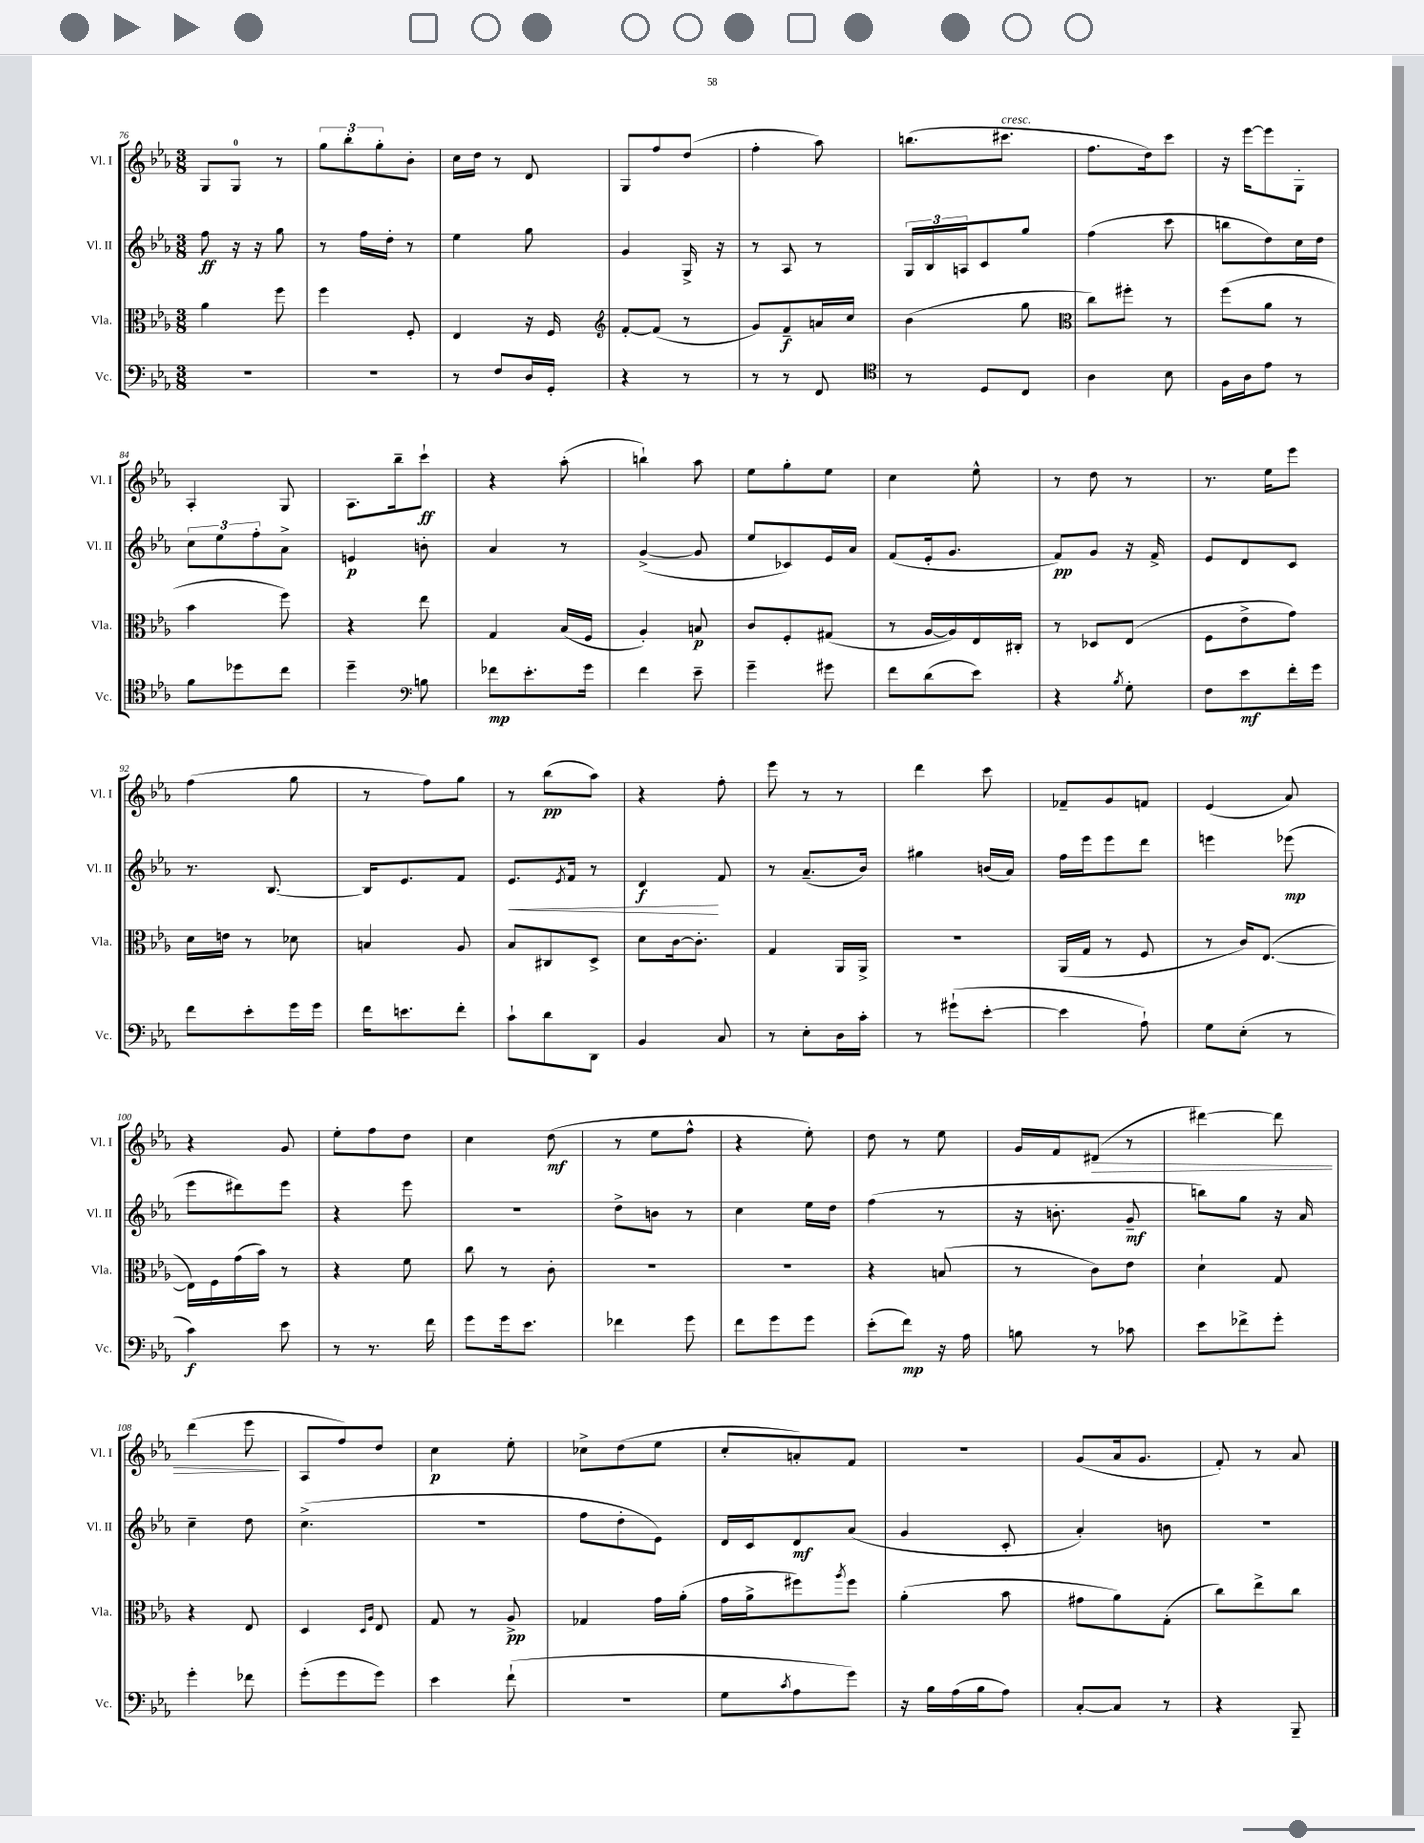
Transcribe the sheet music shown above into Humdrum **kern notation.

**kern	**dynam	**kern	**dynam	**kern	**dynam	**kern	**dynam
*part4	*part4	*part3	*part3	*part2	*part2	*part1	*part1
*staff4	*staff4	*staff3	*staff3	*staff2	*staff2	*staff1	*staff1
*I"Vc.	*	*I"Vla.	*	*I"Vl. II	*	*I"Vl. I	*
*I'Vc.	*	*I'Vla.	*	*I'Vl. II	*	*I'Vl. I	*
*clefF4	*	*clefC3	*	*clefG2	*	*clefG2	*
*k[b-e-a-]	*	*k[b-e-a-]	*	*k[b-e-a-]	*	*k[b-e-a-]	*
*M3/8	*	*M3/8	*	*M3/8	*	*M3/8	*
=76	=76	=76	=76	=76	=76	=76	=76
4.r	.	4a-\	.	8ff\	ff	8G/L	.
.	.	.	.	16r	.	8G/J	.
.	.	.	.	16r	.	.	.
.	.	8ff\	.	8gg\	.	8r	.
=77	=77	=77	=77	=77	=77	=77	=77
4.r	.	4ff\	.	8r	.	12gg\L	.
.	.	.	.	.	.	12bb-'\	.
.	.	.	.	16ff\LL	.	.	.
.	.	.	.	.	.	12gg'\	.
.	.	.	.	16dd'\JJ	.	.	.
.	.	8F'/	.	8r	.	8b-'\J	.
=78	=78	=78	=78	=78	=78	=78	=78
8r	.	4E-/	.	4ee-\	.	16cc\LL	.
.	.	.	.	.	.	16dd\JJ	.
8F/L	.	.	.	.	.	8r	.
16D/L	.	16r	.	8gg\	.	8d/	.
16GG'/JJ	.	16F/	.	.	.	.	.
=79	=79	=79	=79	=79	=79	=79	=79
*	*	*clefG2	*	*	*	*	*
4r	.	[8f'/L	.	4g/	.	8G/L	.
.	.	(8f/J]	.	.	.	8ff/	.
8r	.	8r	.	16G^/	.	(8dd/J	.
.	.	.	.	16r	.	.	.
=80	=80	=80	=80	=80	=80	=80	=80
8r	.	8g/L)	.	8r	.	4ff'\	.
8r	.	8f~/	f	8A-/	.	.	.
8FF/	.	16an/L	.	8r	.	8aa-\)	.
.	.	16cc/JJ	.	.	.	.	.
=81	=81	=81	=81	=81	=81	=81	=81
*clefC4	*	*	*	*	*	*	*
8r	.	(4b-\	.	24G/LL	.	(8.bbn\L	.
.	.	.	.	24B-/	.	.	.
.	.	.	.	24An/J	.	.	.
8D/L	.	.	.	8c/	.	.	.
!	!	!	!	!	!	!LO:TX:a:i:t=cresc.	!
.	.	.	.	.	.	8.ccc#X\J	.
8C/J	.	8gg\	.	8gg/J	.	.	.
=82	=82	=82	=82	=82	=82	=82	=82
*	*	*clefC3	*	*	*	*	*
4A-\	.	8cc\L)	.	(4ff\	.	8.ff\L	.
.	.	8ff#X'\J	.	.	.	.	.
.	.	.	.	.	.	16dd\k)	.
8B-\	.	8r	.	8ccc\	.	8ccc\J	.
=83	=83	=83	=83	=83	=83	=83	=83
16F\LL	.	(8ff\L	.	8bbn\L	.	16r	.
16A-\J	.	.	.	.	.	[16eee-\KL	.
8e-\J	.	8a-\J	.	8dd\)	.	8eee-\]	.
8r	.	8r	.	16cc\L	.	8G'\J	.
.	.	.	.	16dd\JJ	.	.	.
!!LO:LB:g=z
=84	=84	=84	=84	=84	=84	=84	=84
8f\L	.	4b-\	.	12cc\L	.	4A-'/	.
.	.	.	.	12ee-\	.	.	.
8dd-X\	.	.	.	.	.	.	.
.	.	.	.	12ff'\	.	.	.
8cc\J	.	8ff\)	.	8a-^\J	.	8G/	.
=85	=85	=85	=85	=85	=85	=85	=85
4dd~\	.	4r	.	4en/	p	8.A-\L	.
.	.	.	.	.	.	16bb-~\k	.
*clefF4	*	*	*	*	*	*	*
8Bn\	.	8ee-\	.	8bn'\	.	8ccc`\J	ff
=86	=86	=86	=86	=86	=86	=86	=86
8f-X\L	mp	4G/	.	4a-/	.	4r	.
8.e-'\	.	.	.	.	.	.	.
.	.	(16B-/LL	.	8r	.	(8aa-'\	.
16g\Jk	.	16F/JJ	.	.	.	.	.
=87	=87	=87	=87	=87	=87	=87	=87
4f\	.	4A-'/)	.	([4g^/	.	4bbn`\)	.
8e-~\	.	8Bn/	p	8g/]	.	8aa-\	.
=88	=88	=88	=88	=88	=88	=88	=88
4g~\	.	8c/L	.	8ee-/L	.	8ee-\L	.
.	.	8F'/	.	8c-X/)	.	8gg'\	.
8g#X\	.	(8G#X/J	.	16e-/L	.	8ee-\J	.
.	.	.	.	16a-/JJ	.	.	.
=89	=89	=89	=89	=89	=89	=89	=89
8f\L	.	8r	.	(8f/L	.	4cc\	.
(8d\	.	[16A-/LL	.	16e-'/k	.	.	.
.	.	16A-/])	.	8.g/J	.	.	.
8e-\J)	.	16E-/	.	.	.	8ee-^^\	.
.	.	16C#X'/JJ	.	.	.	.	.
=90	=90	=90	=90	=90	=90	=90	=90
4r	.	8r	.	8f/L)	pp	8r	.
.	.	8D-X/L	.	8g/J	.	8dd\	.
8qB-/	.	.	.	.	.	.	.
8G'\	.	(8E-/J	.	16r	.	8r	.
.	.	.	.	16f^/	.	.	.
=91	=91	=91	=91	=91	=91	=91	=91
8F\L	.	8F\L	.	8e-/L	.	8.r	.
8e-\	mf	8e-^\	.	8d/	.	.	.
.	.	.	.	.	.	16ee-\KL	.
16f'\L	.	8g\J)	.	8c/J	.	8eee-\J	.
16g\JJ	.	.	.	.	.	.	.
!!LO:LB:g=z
=92	=92	=92	=92	=92	=92	=92	=92
8f\L	.	16d\LL	.	8.r	.	(4ff\	.
.	.	16en\JJ	.	.	.	.	.
8e-'\	.	8r	.	.	.	.	.
.	.	.	.	[8.B-/	.	.	.
16g\L	.	8d-X\	.	.	.	8gg\	.
16g\JJ	.	.	.	.	.	.	.
=93	=93	=93	=93	=93	=93	=93	=93
16f\KL	.	4Bn/	.	16B-/KL]	.	8r	.
8.en\	.	.	.	8.e-/	.	.	.
.	.	.	.	.	.	8ff\L)	.
8f'\J	.	8A-/	.	8f/J	.	8gg\J	.
=94	=94	=94	=94	=94	=94	=94	=94
!	!	!	!	!	!LO:HP:b	!	!
8c`\L	.	8B-/L	.	8.e-/L	<	8r	.
8d\	.	8C#X/	.	.	.	(8bb-\L	pp
.	.	.	.	8qe-/	.	.	.
.	.	.	.	16f/Jk	.	.	.
8DD\J	.	8D^/J	.	8r	.	8aa-\J)	.
=95	=95	=95	=95	=95	=95	=95	=95
4BB-/	.	8d\L	.	4d/	f	4r	.
.	.	[16c\k	.	.	.	.	.
.	.	8.c'\J]	.	.	.	.	.
8C/	.	.	.	8f/	[	8ff'\	.
=96	=96	=96	=96	=96	=96	=96	=96
8r	.	4G/	.	8r	.	8eee-\	.
8E-'\L	.	.	.	(8.a-~/L	.	8r	.
16D\L	.	16AA-/LL	.	.	.	8r	.
16c'\JJ	.	16AA-^/JJ	.	16b-/Jk)	.	.	.
=97	=97	=97	=97	=97	=97	=97	=97
8r	.	4.r	.	4gg#X\	.	4ddd\	.
(8g#X`\L	.	.	.	.	.	.	.
[8e-'\J	.	.	.	(16bn/LL	.	8ccc\	.
.	.	.	.	16a-/JJ)	.	.	.
=98	=98	=98	=98	=98	=98	=98	=98
4e-\]	.	(16AA-/LL	.	16ff\LL	.	8f-X~/L	.
.	.	16G/JJ	.	16eee-\J	.	.	.
.	.	8r	.	8eee-\	.	8g/	.
8A-`\)	.	8F/	.	8ddd\J	.	8fn/J	.
=99	=99	=99	=99	=99	=99	=99	=99
8G\L	.	8r	.	4eeen\	.	(4e-/	.
(8E-'\J	.	16c/KL)	.	.	.	.	.
.	.	([8.E-/J	.	.	.	.	.
8r	.	.	.	(8eee-X\	mp	8a-/)	.
!!LO:LB:g=z
=100	=100	=100	=100	=100	=100	=100	=100
4c\)	f	16E-\LL])	.	8eee-\L	.	4r	.
.	.	16F\	.	.	.	.	.
.	.	(16g\	.	8ddd#X\)	.	.	.
.	.	16b-\JJ)	.	.	.	.	.
8e-\	.	8r	.	8eee-\J	.	8g/	.
=101	=101	=101	=101	=101	=101	=101	=101
8r	.	4r	.	4r	.	8ee-'\L	.
8.r	.	.	.	.	.	8ff\	.
.	.	8f\	.	8eee-\	.	8dd\J	.
16f\	.	.	.	.	.	.	.
=102	=102	=102	=102	=102	=102	=102	=102
8g\L	.	8cc\	.	4.r	.	4cc\	.
16g\k	.	8r	.	.	.	.	.
8.e-\J	.	.	.	.	.	.	.
.	.	8c'\	.	.	.	(8dd\	mf
=103	=103	=103	=103	=103	=103	=103	=103
4f-X\	.	4.r	.	8dd^\L	.	8r	.
.	.	.	.	8bn\J	.	8ee-\L	.
8g\	.	.	.	8r	.	8ff^^\J	.
=104	=104	=104	=104	=104	=104	=104	=104
8f\L	.	4.r	.	4cc\	.	4r	.
8g\	.	.	.	.	.	.	.
8g\J	.	.	.	16ee-\LL	.	8ee-'\)	.
.	.	.	.	16dd\JJ	.	.	.
=105	=105	=105	=105	=105	=105	=105	=105
(8e-'\L	.	4r	.	(4ff\	.	8dd\	.
8f\J)	mp	.	.	.	.	8r	.
16r	.	(8Bn/	.	8r	.	8ee-\	.
16A-\	.	.	.	.	.	.	.
=106	=106	=106	=106	=106	=106	=106	=106
8Bn\	.	8r	.	16r	.	16g/LL	.
.	.	.	.	8.bn'\	.	16f/J	.
!	!	!	!	!	!	!	!LO:HP:b
8r	.	8c\L)	.	.	.	(8d#X/J	>
8c-X\	.	8e-\J	.	8g~/	mf	8r	.
=107	=107	=107	=107	=107	=107	=107	=107
8e-\L	.	4d`\	.	8bbn\L)	.	[4ddd#X\)	.
8f-X^\	.	.	.	8gg\J	.	.	.
8g'\J	.	8G/	.	16r	.	8ddd#\]	.
.	.	.	.	16a-/	.	.	.
!!LO:LB:g=z
=108	=108	=108	=108	=108	=108	=108	=108
4g'\	.	4r	.	4cc~\	.	(4ddd\	.
8f-X\	.	8E-/	.	8dd\	.	8eee-\	.
.	.	.	.	.	.	.	]
=109	=109	=109	=109	=109	=109	=109	=109
(8g'\L	.	4D/	.	(4.cc^\	.	8A-/L	.
8g\	.	.	.	.	.	8ff/)	.
.	.	16qqD/LL	.	.	.	.	.
.	.	16qqA-/JJ	.	.	.	.	.
8g\J)	.	8E-/	.	.	.	8dd/J	.
=110	=110	=110	=110	=110	=110	=110	=110
4e-\	.	8G/	.	4.r	.	4cc\	p
.	.	8r	.	.	.	.	.
(8f`\	.	8A-^/	pp	.	.	8ee-'\	.
=111	=111	=111	=111	=111	=111	=111	=111
4.r	.	4G-X/	.	8ff\L	.	8cc-X^\L	.
.	.	.	.	8dd'\	.	(8dd\	.
.	.	16g\LL	.	8e-\J)	.	8ee-\J	.
.	.	(16a-'\JJ	.	.	.	.	.
=112	=112	=112	=112	=112	=112	=112	=112
8G\L	.	16g\LL	.	16d/LL	.	8cc'/L	.
.	.	16a-^\J	.	16c/J	.	.	.
8qc/	.	.	.	.	.	.	.
8A-\	.	8ff#X\)	.	8d/	mf	8an'/)	.
.	.	8qaa-/	.	.	.	.	.
8g\J)	.	8ff#\J	.	(8a-/J	.	8f/J	.
=113	=113	=113	=113	=113	=113	=113	=113
16r	.	(4a-'\	.	4g/	.	4.r	.
16B-\LL	.	.	.	.	.	.	.
(16A-\	.	.	.	.	.	.	.
16B-\J	.	.	.	.	.	.	.
8A-\J)	.	8b-\	.	8c'/	.	.	.
=114	=114	=114	=114	=114	=114	=114	=114
[8C'/L	.	8g#X\L	.	4a-'/)	.	(8g/L	.
8C/J]	.	8a-\)	.	.	.	16a-/k	.
.	.	.	.	.	.	8.g/J	.
8r	.	(8G'\J	.	8bn\	.	.	.
=115	=115	=115	=115	=115	=115	=115	=115
4r	.	8cc\L)	.	4.r	.	8f'/)	.
.	.	8ee-^\	.	.	.	8r	.
8BBB-~/	.	8cc\J	.	.	.	8a-/	.
==	==	==	==	==	==	==	==
*-	*-	*-	*-	*-	*-	*-	*-
